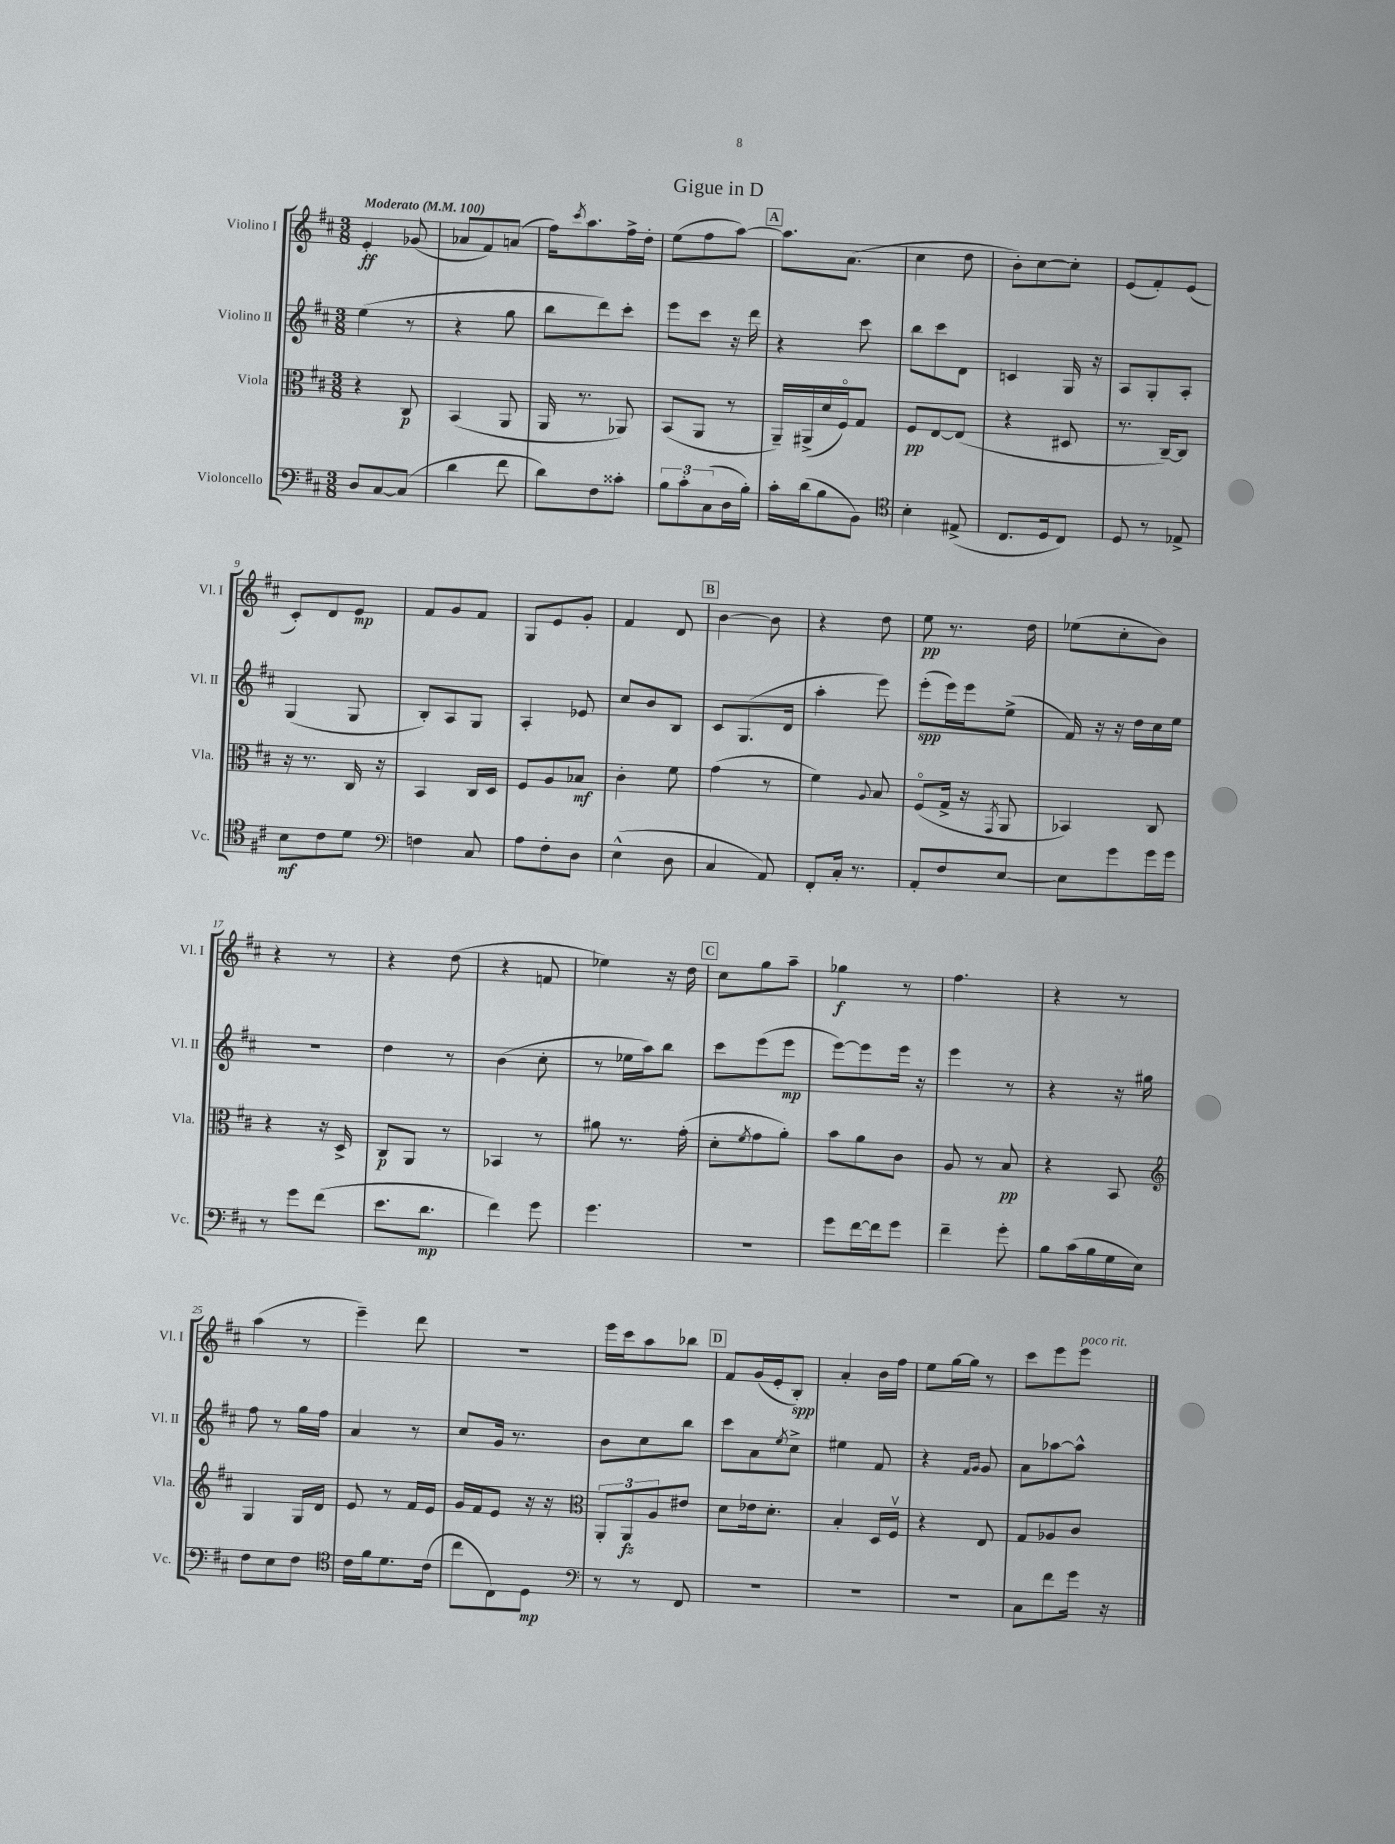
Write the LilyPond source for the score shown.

\header { title = "Gigue in D" }
<<
\new StaffGroup <<
\new Staff = "s0" \with { instrumentName = "Violino I" shortInstrumentName = "Vl. I" } {
    \clef treble \key d \major \numericTimeSignature \time 3/8 \tempo "Moderato" 4 = 100
    e'4-.\ff ges'8( |
    aes'8 fis'8) a'8( |
    fis''16) \acciaccatura { cis'''8 } a''8. fis''16-> d''16-. |
    e''8( fis''8 a''8~) |
    \mark \markup { \box "A" } a''8. a'8.( |
    cis''4 d''8 |
    b'8-.) cis''8~ cis''8-. |
    e'8( fis'8-.) e'8( |
    cis'8-.) d'8 e'8\mp |
    fis'8 g'8 fis'8 |
    g8 e'8 g'8-. |
    fis'4 d'8 |
    \mark \markup { \box "B" } b'4~ b'8 |
    r4 d''8 |
    e''8\pp r8. d''16 |
    ees''8( cis''8-. b'8) |
    r4 r8 |
    r4 d''8( |
    r4 f'8 |
    ees''4) r16 d''16 |
    \mark \markup { \box "C" } cis''8 g''8 a''8-- |
    ges''4\f r8 |
    fis''4. |
    r4 r8 |
    a''4( r8 |
    e'''4--) d'''8 |
    r4. |
    e'''16 cis'''16 a''8 bes''8 |
    \mark \markup { \box "D" } fis'8 g'16( e'16-. b8-.\spp) |
    a'4-. b'16 fis''16 |
    e''8 g''16~ g''16 r8 |
    cis'''8 e'''8 e'''8^\markup { \italic "poco rit." } \bar "|." |
}
\new Staff = "s1" \with { instrumentName = "Violino II" shortInstrumentName = "Vl. II" } {
    \clef treble \key d \major \numericTimeSignature \time 3/8
    e''4( r8 |
    r4 g''8 |
    b''8 d'''8) cis'''8-. |
    e'''8 cis'''8 r16 d'''16 |
    \mark \markup { \box "A" } r4 cis'''8 |
    b''8 cis'''8 d'8 |
    c'4 g16 r16 |
    a8 g8-. a8-. |
    g4( g8 |
    b8-.) a8 g8 |
    a4-. ees'8 |
    cis''8 b'8 b8 |
    \mark \markup { \box "B" } cis'8 g8.( d'16 |
    a''4-. e'''8) |
    e'''8-.\spp( e'''16) e'''16 e''8->( |
    fis'16) r16 r16 d''16 cis''16 e''16 |
    R4. |
    d''4 r8 |
    b'4( cis''8-. |
    r8 ees''16 a''16) b''8 |
    \mark \markup { \box "C" } cis'''8 e'''8( e'''8\mp |
    e'''8~) e'''8 e'''16 r16 |
    e'''4 r8 |
    r4 r16 gis''16 |
    fis''8 r8 g''16 fis''16 |
    a'4 r8 |
    cis''8 g'16 r8. |
    b'8 cis''8 b''8 |
    \mark \markup { \box "D" } cis'''8 a'8 \acciaccatura { e''8 } cis''8-> |
    eis''4 fis'8 |
    r4 \grace { fis'16 g'16 } g'8 |
    a'8 aes''8~ aes''8-^ \bar "|." |
}
\new Staff = "s2" \with { instrumentName = "Viola" shortInstrumentName = "Vla." } {
    \clef alto \key d \major \numericTimeSignature \time 3/8
    r4 cis8\p |
    b,4( a,8 |
    a,16 r8. aes,8) |
    b,8( a,8 r8 |
    \mark \markup { \box "A" } a,16--) ais,16->( d'16 fis16\flageolet) g8 |
    fis8\pp e8~ e8( |
    r4 dis8 |
    r8. cis16~--) cis8 |
    r16 r8. cis16 r16 |
    b,4 cis16 d16 |
    fis8 a8 bes8\mf |
    cis'4-. fis'8 |
    \mark \markup { \box "B" } g'4( r8 |
    fis'4) \appoggiatura { a8 } b8 |
    fis8\flageolet( g16-> r16 \acciaccatura { g,8 } a,8 |
    bes,4) cis8 |
    r4 r16 d16-> |
    cis8\p a,8 r8 |
    bes,4 r8 |
    ais'8 r8. g'16-.( |
    \mark \markup { \box "C" } d'8-. \acciaccatura { fis'8 } g'8 a'8-.) |
    b'8 a'8 cis'8 |
    a8 r8 b8\pp |
    r4 b,8 |
    \clef treble g4 g16 d'16 |
    e'8 r8 fis'16 e'16 |
    g'16 fis'16 e'8 r16 r16 |
    \clef alto \tuplet 3/2 { a,8-. a,8\fz a8 } eis'8 |
    \mark \markup { \box "D" } d'8 ees'16 d'8.-. |
    b4-. d16 fis16\upbow |
    r4 e8 |
    g8 aes8 cis'8 \bar "|." |
}
\new Staff = "s3" \with { instrumentName = "Violoncello" shortInstrumentName = "Vc." } {
    \clef bass \key d \major \numericTimeSignature \time 3/8
    d8 cis8~ cis8( |
    d'4 fis'8 |
    d'8) fis8 cisis'8-. |
    \tuplet 3/2 { b8 cis'8-. cis8( } d16 b16-.) |
    \mark \markup { \box "A" } cis'16-. d'16( b8 b,8) |
    \clef tenor b4-. eis8->( |
    cis8. d16 cis8) |
    d8 r8 ees8-> |
    b8\mf cis'8 d'8 |
    \clef bass f4 cis8 |
    a8 fis8-. d8 |
    e4-^( d8 |
    \mark \markup { \box "B" } cis4 a,8) |
    fis,8-. cis16-. r8. |
    a,8-. fis8 e8~ |
    e8 g'8 g'16 g'16 |
    r8 g'8 fis'8( |
    e'8. d'8.\mp |
    fis'4) g'8 |
    g'4. |
    \mark \markup { \box "C" } r4. |
    g'8 fis'16~ fis'16 g'8 |
    fis'4-- g'8-. |
    b8 cis'16( b16 g16 e16) |
    fis8 e8 fis8 |
    \clef tenor cis'16 fis'16 d'8. cis'16( |
    cis''8 cis8) d8\mp |
    \clef bass r8 r8 fis,8 |
    \mark \markup { \box "D" } R4. |
    R4. |
    R4. |
    cis8 fis'8 g'16 r16 \bar "|." |
}
>>
>>
